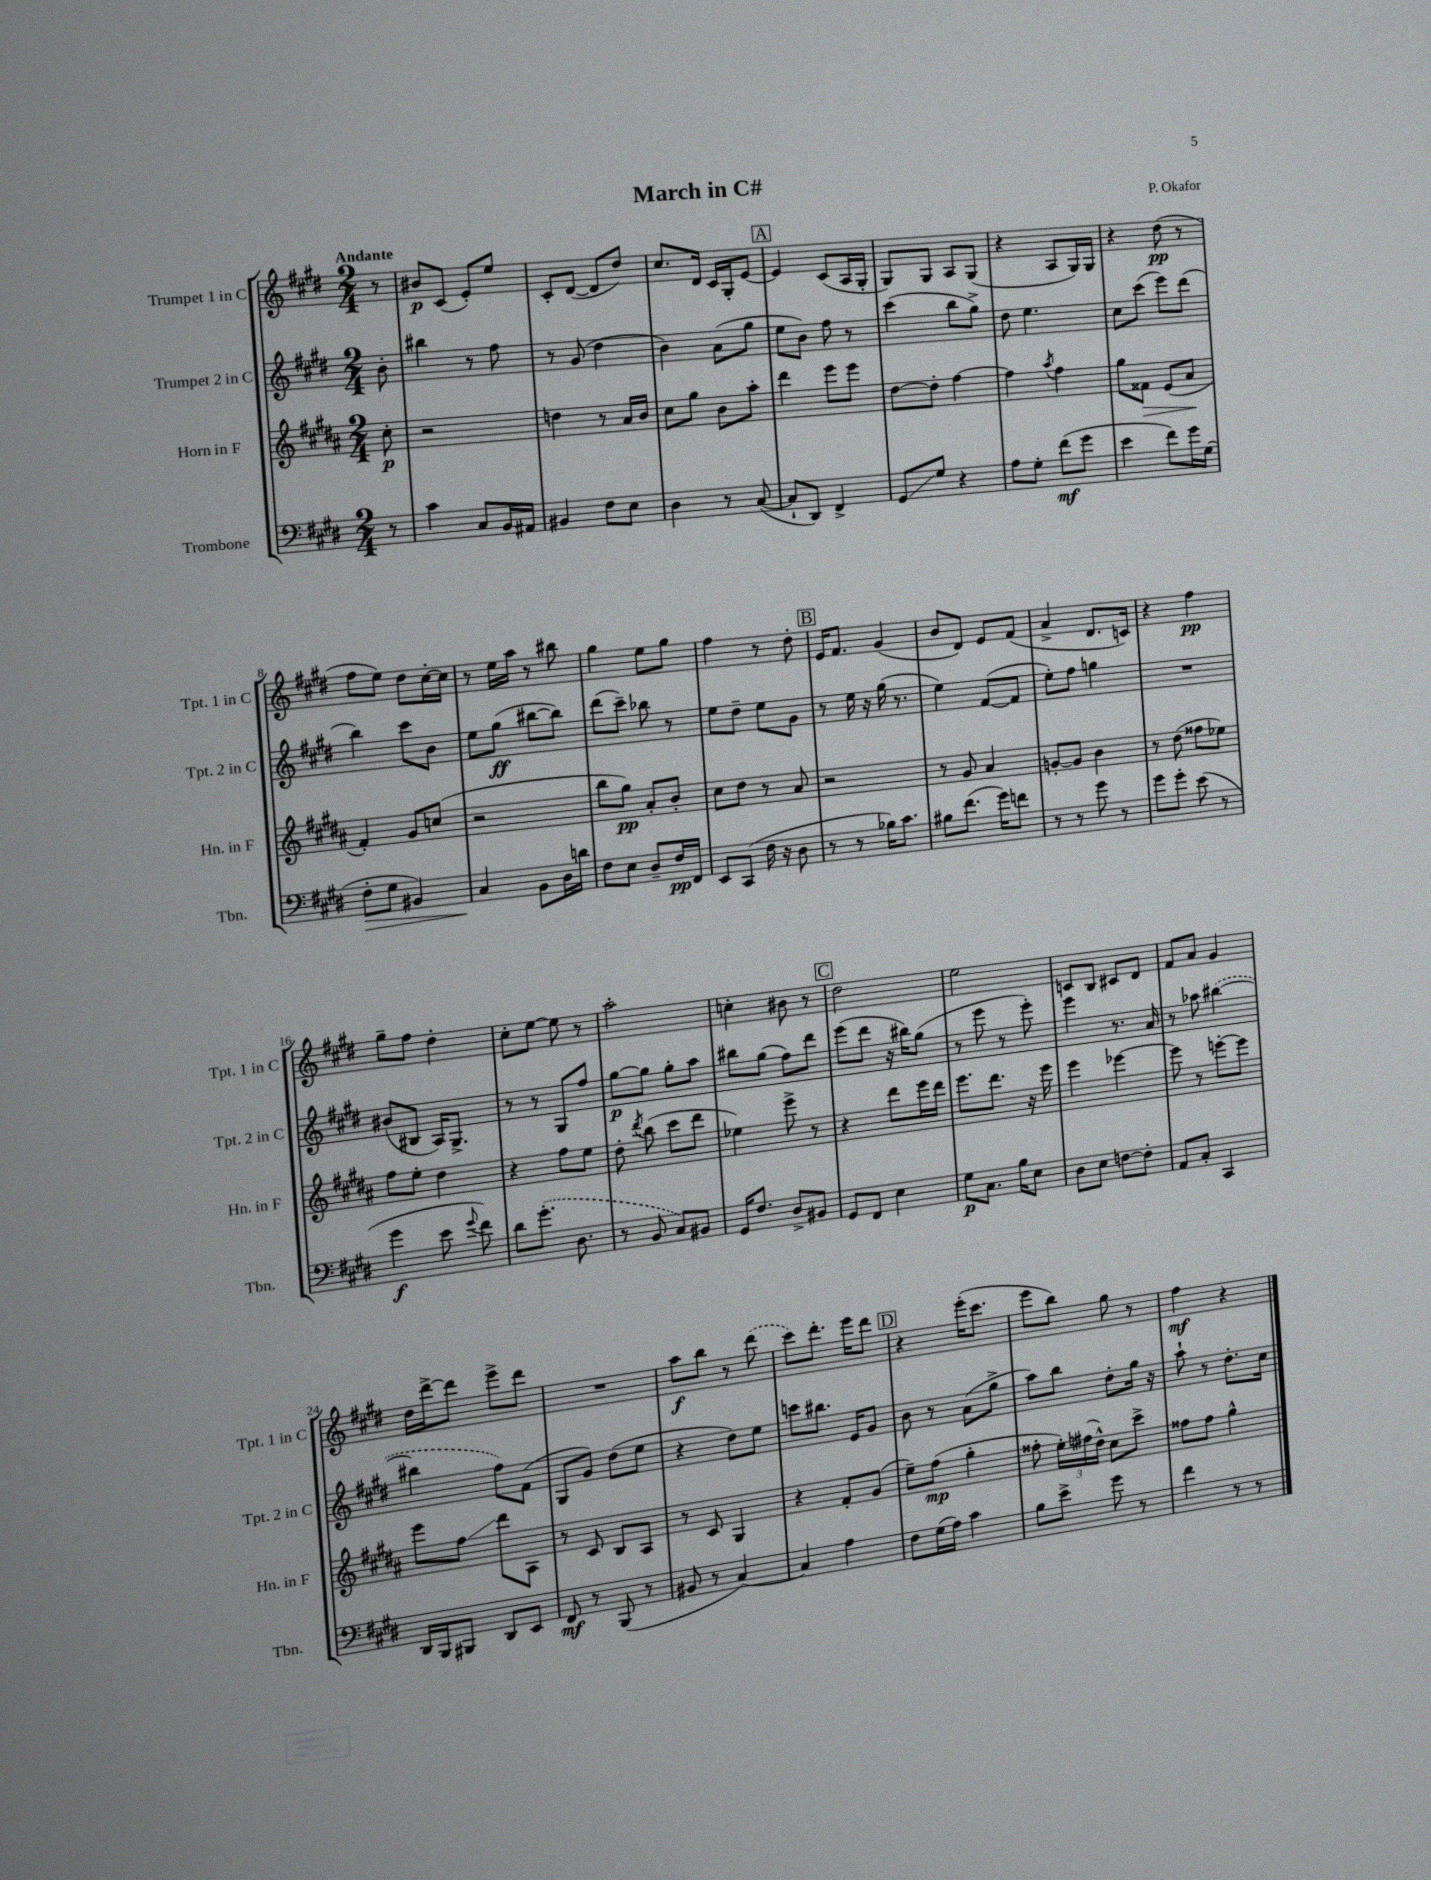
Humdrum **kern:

**kern	**kern	**kern	**kern
*staff4	*staff3	*staff2	*staff1
*clefF4	*clefG2	*clefG2	*clefG2
*k[f#c#g#d#]	*k[f#c#g#d#a#]	*k[f#c#g#d#]	*k[f#c#g#d#]
*M2/4	*M2/4	*M2/4	*M2/4
8r	8cc#'	8b'	8r
=	=	=	=
4c#	2r	4bb#	8b#
.	.	.	(8c#
8C#	.	8r	8e')
16BB	.	8ff#	8ee
16AA#	.	.	.
=	=	=	=
4BB#	4dd	8r	8c#'
.	.	(8g#	([8d#
8F#	8r	4dd#	8d#]
8E	16a#	.	8dd#)
.	16b	.	.
=	=	=	=
4D#	8cc#	4b)	8.cc#
.	8gg#	.	.
.	.	.	16d#
8r	8b	(8a	16c#
.	.	.	16G#'
([8C#	8aa#'	8gg#	[8e
=	=	=	=
8C#`]	4ddd#	8ee	4e]
8DD#)	.	8b)	.
4FF#^	8eee	8ff#	(8c#
.	8eee	8r	16A
.	.	.	16G#'
=	=	=	=
8GG#	[8dd#	(4ccc#	8G#)
8G#	8dd#']	.	8G#
4r	[4ff#	8bb	8A
.	.	8gg#^)	(8G#
=	=	=	=
8A	4ff#]	8dd#	4r
8G#'	.	4.ee	.
.	8qaa#	.	.
(8f#	4ff#	.	8A
8g#	.	.	16G#)
.	.	.	16G#
=	=	=	=
4e	8gg#	8cc#	4r
.	8f##	(8ccc#	.
8f#)	(8e	8eee)	(8dd#
16g#	8a#	(8ddd#	8r
(16G#	.	.	.
=	=	=	=
8F#'	4f#')	4bb)	8ff#
8G#	.	.	8ee)
4BB#)	8g#	8ccc#	8dd#
.	(8cc	8b	[16cc#'
.	.	.	16cc#]
=	=	=	=
4C#	2r	8ee	8r
.	.	(8gg#	16ee
.	.	.	16aa
8BB	.	[8bb#	8r
16D#	.	8bb#])	8bb#
16d	.	.	.
=	=	=	=
8F#	8bb	(8ddd#	4gg#
8E	8gg#)	8ccc#~)	.
8D#~	8a#'	8bb-	8ee
16F#	8b'	8r	8gg#
16FF#	.	.	.
=	=	=	=
8EE	8cc#	8ee	4ff#
(8CC#	8dd#	8dd#~	.
16F#	8r	8ee	8r
16r	.	.	.
8D#	8a#	8g#	8dd#'
=	=	=	=
8r	2r	8r	16e
.	.	.	8.f#
8r	.	16ee	.
.	.	16r	.
16B-)	.	(16gg#	(4g#
8.c#	.	8.r	.
=	=	=	=
8B#	8r	4ee)	8b
(8.f#	8g#	.	8d#)
.	4a#	([8f#	8e
16g#)	.	.	.
8f	.	8f#]	(8f#
=	=	=	=
8r	[8g'	8ee')	4a^
8r	8g]	8ff#	.
8g#	4b	4gg	8.d#
8r	.	.	.
.	.	.	16c)
=	=	=	=
8g#	8r	2r	4r
8g#'	(8dd#	.	.
(8e	8ff##	.	4ff#
8r	8ee-)	.	.
=	=	=	=
4g#	8ff#	(8b#	8gg#~
.	8ee'	8B#	8ff#
8e	4dd#	16A)	4dd#'
.	.	8.G#^	.
8qqg#	.	.	.
8f#)	.	.	.
=	=	=	=
8d#	4r	8r	8cc#'
(8.g#'	.	8r	[8ee
.	8ff#	8G#	8ee]
8.D#	.	.	.
.	8ee	8ff#	8r
=	=	=	=
8r	8dd#'	[8gg#	2aa'
.	8qddd#	.	.
8BB	(8bb	8gg#]	.
8C#)	8ccc#	8gg#'	.
8BB#	8ddd#	8aa	.
=	=	=	=
16GG#	4ee-)	8bb#	4cc'
8.F#	.	.	.
.	.	(8gg#	.
8D#^	8eee^	8ff#)	8b#
8BB#	8r	8ddd#	8r
=	=	=	=
8GG#	4r	(8eee	2dd#
8FF#	.	8ddd#	.
4E	8ddd#	16r	.
.	.	16bb#)	.
.	16eee	(8gg#	.
.	16ddd#	.	.
=	=	=	=
8G#	8.eee	8r	2ee
8.C#	.	8eee	.
.	8.ddd#	.	.
.	.	8r	.
16B	.	.	.
8E	16r	8eee')	.
.	16eee	.	.
=	=	=	=
8D#	4eee	4eee	8c
8E	.	.	8B
[8F	[4eee-	8.r	8c#
8F']	.	.	8d#
.	.	16a	.
=	=	=	=
8AA	8eee-]	8r	8f#
8C#'	8r	8aa-	8a
4CC#	[8eee'	([4bb#	4g#
.	8eee]	.	.
=	=	=	=
16DD#	8eee	4bb#]	16dd#
16BBB	.	.	[16ddd#^
8BBB#	8ff#	.	8ddd#]
8DD#	8ddd#	8ff#)	8eee^
8EE	8A#	(8f#	8ddd#
=	=	=	=
8FF#	8r	8G#	2r
8r	8c#	8g#)	.
(8BBB	8B	(8dd#	.
8r	8A#	8ee	.
=	=	=	=
8BB#	8r	4r	8aa
8r	8c#	.	8bb
[4C#)	4G#	8dd#)	8r
.	.	8ee	(8ddd#
=	=	=	=
4C#]	4r	8ccc	8ccc#)
.	.	8.bb#	8.ddd#'
4A	8f#'	.	.
.	.	16e	16eee
.	(8g#	8g#	8ddd#
=	=	=	=
8F#	8ee~)	8b	4r
(16G#	(8ff#	8r	.
16A)	.	.	.
4c#	4gg#'	(8a	(16eee'
.	.	.	8.ccc#
.	.	8gg#^	.
=	=	=	=
8B	8ff##'	8aa)	8eee
8e^	24ee')	8bb	8bb)
.	(24ff#	.	.
.	24dd#^^)	.	.
8g#	8cc#	8dd#'	8gg#
8r	8ccc#^	16gg#	8r
.	.	16r	.
=	=	=	=
4f#	8ff##	8aa`	4ff#
.	8ff##	8r	.
8r	4gg#^^	8.dd#'	4r
8r	.	.	.
.	.	16cc#	.
==	==	==	==
*-	*-	*-	*-
